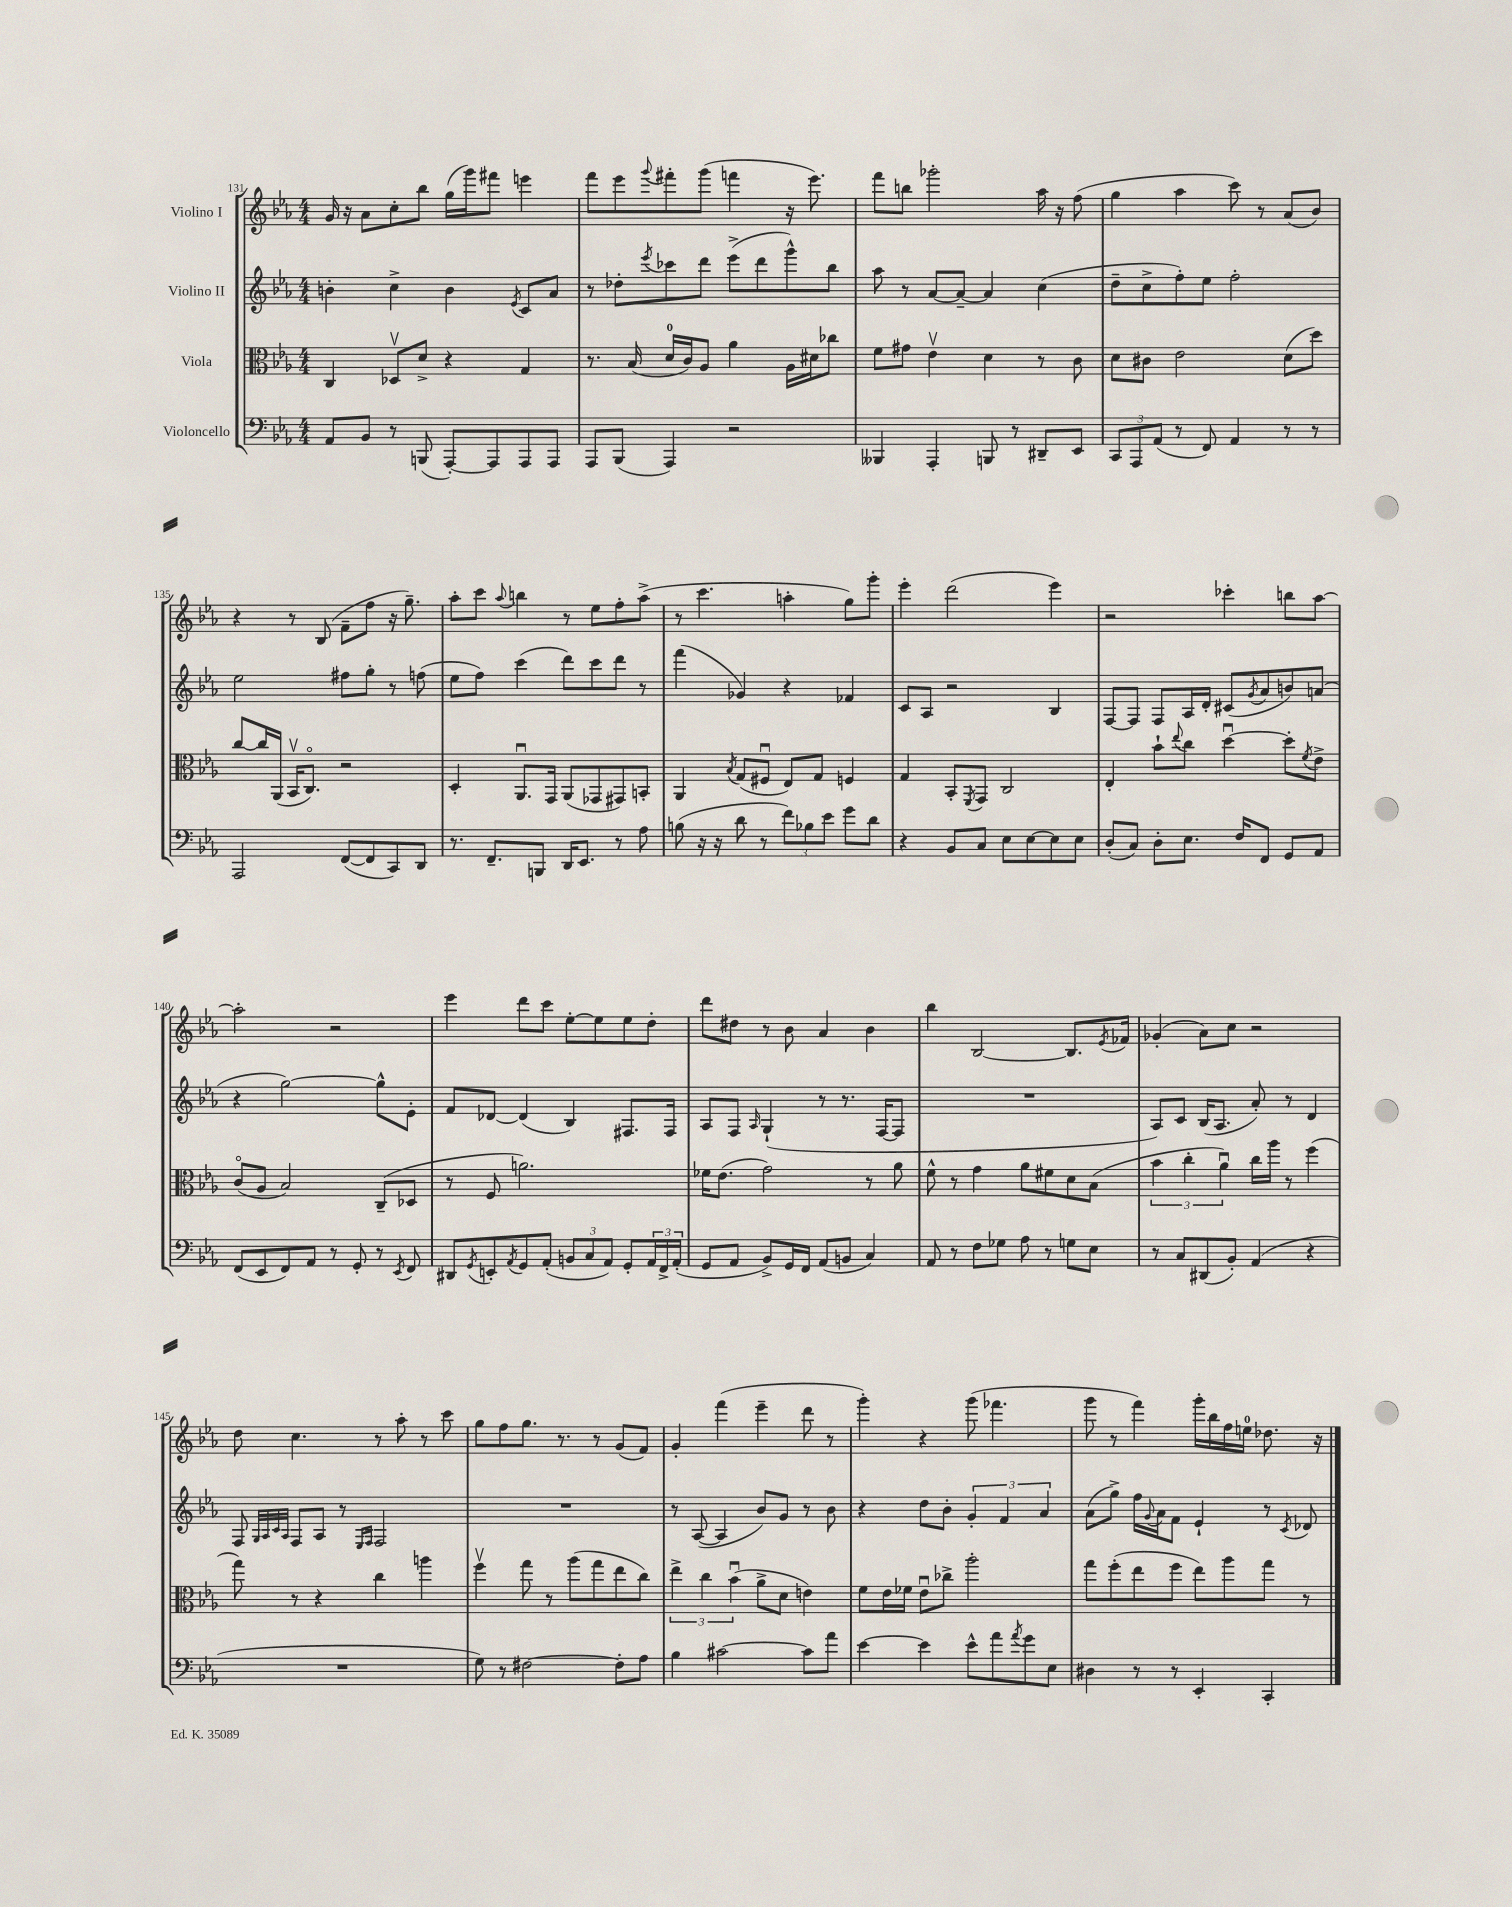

**kern	**kern	**kern	**kern
*staff4	*staff3	*staff2	*staff1
*clefF4	*clefC3	*clefG2	*clefG2
*k[b-e-a-]	*k[b-e-a-]	*k[b-e-a-]	*k[b-e-a-]
*M4/4	*M4/4	*M4/4	*M4/4
8AA-	4C	4b'	16g
.	.	.	16r
8BB-	.	.	8a-
8r	8D-v	4cc^	8cc'
(8BBB	8d^	.	8bb-
[8AAA-')	4r	4b	(16gg
.	.	.	16ggg)
8AAA-]	.	.	8fff#
.	.	8qe-	.
8AAA-	4G	8c	4eee
8AAA-	.	8a-	.
=	=	=	=
8AAA-	8.r	8r	8fff
(8BBB-	.	8dd-'	8eee-
.	(16B-	.	.
.	.	8qeee-	8qqggg
4AAA-)	16d	8ccc-	8fff#'
.	16c)	.	.
.	8A-	8ddd	(8ggg
2r	4a-	(8eee-^	4fff
.	.	8ddd	.
.	16A-	8ggg^^)	16r
.	16d#	.	8.eee-)
.	8cc-	8bb-	.
=	=	=	=
4BBB--	8f	8aa-	8fff
.	8g#	8r	8bb
4AAA-'	4e-v	[8a-	2ggg-'
.	.	8a-~_	.
8BBB	4d	4a-]	.
8r	.	.	.
8DD#~	8r	(4cc	16aa-
.	.	.	16r
8EE-	8c	.	(8ff
=	=	=	=
12CC	8d	8dd~	4gg
12AAA-	.	.	.
.	8c#	8cc^	.
(12AA-	.	.	.
8r	2e-	8ff')	4aa-
8FF)	.	8ee-	.
4AA-	.	2ff'	8ccc)
.	.	.	8r
8r	(8d	.	(8a-
8r	8dd)	.	8b-)
=	=	=	=
2AAA-	[8cc	2ee-	4r
.	16cc]	.	.
.	(16AA-	.	.
.	16BB-v	.	8r
.	8.Co)	.	.
.	.	.	(8B-
([8FF	2r	8ff#	8f~
8FF]	.	8gg'	8ff
8CC)	.	8r	16r
.	.	.	8.gg~)
8DD	.	(8ff	.
=	=	=	=
8.r	4D'	8ee-	8aa-'
.	.	8ff)	8ccc
8.FF~	.	.	.
.	.	.	8qqaa-
.	8.AA-u	(4ccc	4bb
8BBB	.	.	.
.	16GG	.	.
16DD	(8AA-	8ddd)	8r
8.EE-	.	.	.
.	8GG-	8ccc	8ee-
8r	8GG#)	8ddd	8ff'
8A-	8BB'	8r	(8aa-^
=	=	=	=
(8B	4AA-	(4fff	8r
16r	.	.	4.ccc
16r	.	.	.
.	8qB-	.	.
8d	(8G	4g-)	.
8r	8F#u	.	.
12f)	8E-)	4r	4aa'
12B-	.	.	.
.	8G	.	.
12e-	.	.	.
8g	4F	4f-	8gg)
8d	.	.	8ggg'
=	=	=	=
4r	4G	8c	4eee-'
.	.	8A-	.
8BB-	8BB-'	2r	(2ddd
.	8qFF	.	.
8C	8GG	.	.
8E-	2C	.	.
[8E-	.	.	.
8E-]	.	4B-	4eee-)
8E-	.	.	.
=	=	=	=
(8D'	4E-'	[8F	2r
8C)	.	8F]	.
8D'	8b-`	8F	.
.	8qqee-	.	.
8.E-	8cc	16A-	.
.	.	16d'	.
.	[4ddu	(8c#	4ccc-'
16F	.	.	.
.	.	8qg	.
8FF	.	8a-	.
8GG	8dd']	8b)	8bb
.	8qf	.	.
8AA-	8e-^	(8a	[8aa-
=	=	=	=
(8FF	(8co	4r	2aa-']
8EE-	8A-	.	.
8FF)	2B-)	[2gg)	.
8AA-	.	.	.
8r	.	.	2r
8GG'	.	.	.
8r	(8C~	8gg^^]	.
8qEE-	.	.	.
8FF	8D-	8e-'	.
=	=	=	=
8DD#	8r	8f	4eee-
8qGG	.	.	.
8EE'	8F	[8d-	.
8qAA-	.	.	.
8GG	2.a)	(4d-]	8ddd
(8AA-'	.	.	8ccc
12BB	.	4B-)	[8ee-'
12C	.	.	.
.	.	.	8ee-]
12AA-)	.	.	.
8GG'	.	8.F#	8ee-
24AA-	.	.	8dd'
24FF^	.	.	.
.	.	16F#	.
(24AA-'	.	.	.
=	=	=	=
8GG	16f-	8A-	8ddd
.	(8.e-	.	.
8AA-	.	8F	8dd#
.	.	16qqA-	.
8BB-^)	2g)	(4G`	8r
16GG	.	.	8b-
16FF	.	.	.
(8AA-	.	8r	4a-
8BB	.	8.r	.
4C)	8r	.	4b-
.	.	[16F	.
.	8a-	8F]	.
=	=	=	=
8AA-	8f^^	1r	4bb-
8r	8r	.	.
8F	4g	.	[2B-
8G-	.	.	.
8A-	8a-	.	.
8r	8f#	.	.
8G	8d	.	8.B-]
8E-	(8B-	.	.
.	.	.	8qe-
.	.	.	16f-
=	=	=	=
8r	6b-	8A-)	(4g-'
8C	.	8c	.
.	6cc'	.	.
(8DD#	.	(16B-	8a-)
.	.	8.A-	.
.	6a-u)	.	.
8BB-')	.	.	8cc
(4AA-	16cc	8a-')	2r
.	16aa-	.	.
.	8r	8r	.
4r	(4ff	4d	.
=	=	=	=
1r	8gg)	8F	8dd
.	.	32qqG	.
.	.	32qqA-	.
.	.	32qqc	.
.	.	32qqA-	.
.	8r	8F	4.cc
.	4r	8A-	.
.	.	8r	.
.	.	16qqE-	.
.	.	16qqF	.
.	4cc	2F	8r
.	.	.	8aa-'
.	4aa	.	8r
.	.	.	8ccc
=	=	=	=
8G)	4ffv	1r	8gg
8r	.	.	8ff
[2F#	8gg	.	8.gg
.	8r	.	.
.	.	.	8.r
.	(8aa-	.	.
.	8gg	.	8r
8F#']	8ee-	.	(8g
8A-	8cc)	.	8f)
=	=	=	=
4B-	6ee-^	8r	4g'
.	.	([8A-	.
.	6cc	.	.
[2c#	.	4A-]	(4fff
.	(6b-u	.	.
.	8a-^	8b-)	4eee-~
.	8d	8g	.
8c#]	4e)	8r	8ddd
8a-	.	8b-	8r
=	=	=	=
[4e-	8f	4r	4ggg')
.	16e-	.	.
.	16f-	.	.
4e-]	8e-u	8dd	4r
.	8cc-^	8b-'	.
8e-^^	2aa-'	6g'	(8ggg
8a-	.	.	4.fff-
.	.	6f	.
8qa-	.	.	.
8g	.	.	.
.	.	6a-	.
8E-	.	.	.
=	=	=	=
4D#	8gg	(8a-	8ggg
.	(8ff'	8gg^)	8r
8r	8ee-	16ff	4fff)
.	.	8qqg	.
.	.	16a-	.
8r	8ff	8f	.
4EE-'	8ee-)	4e-`	16ggg'
.	.	.	16bb-
.	8aa-	.	16ff
.	.	.	16ee
4CC'	8gg	8r	8.dd-
.	.	8qc	.
.	8r	8d-	.
.	.	.	16r
==	==	==	==
*-	*-	*-	*-
